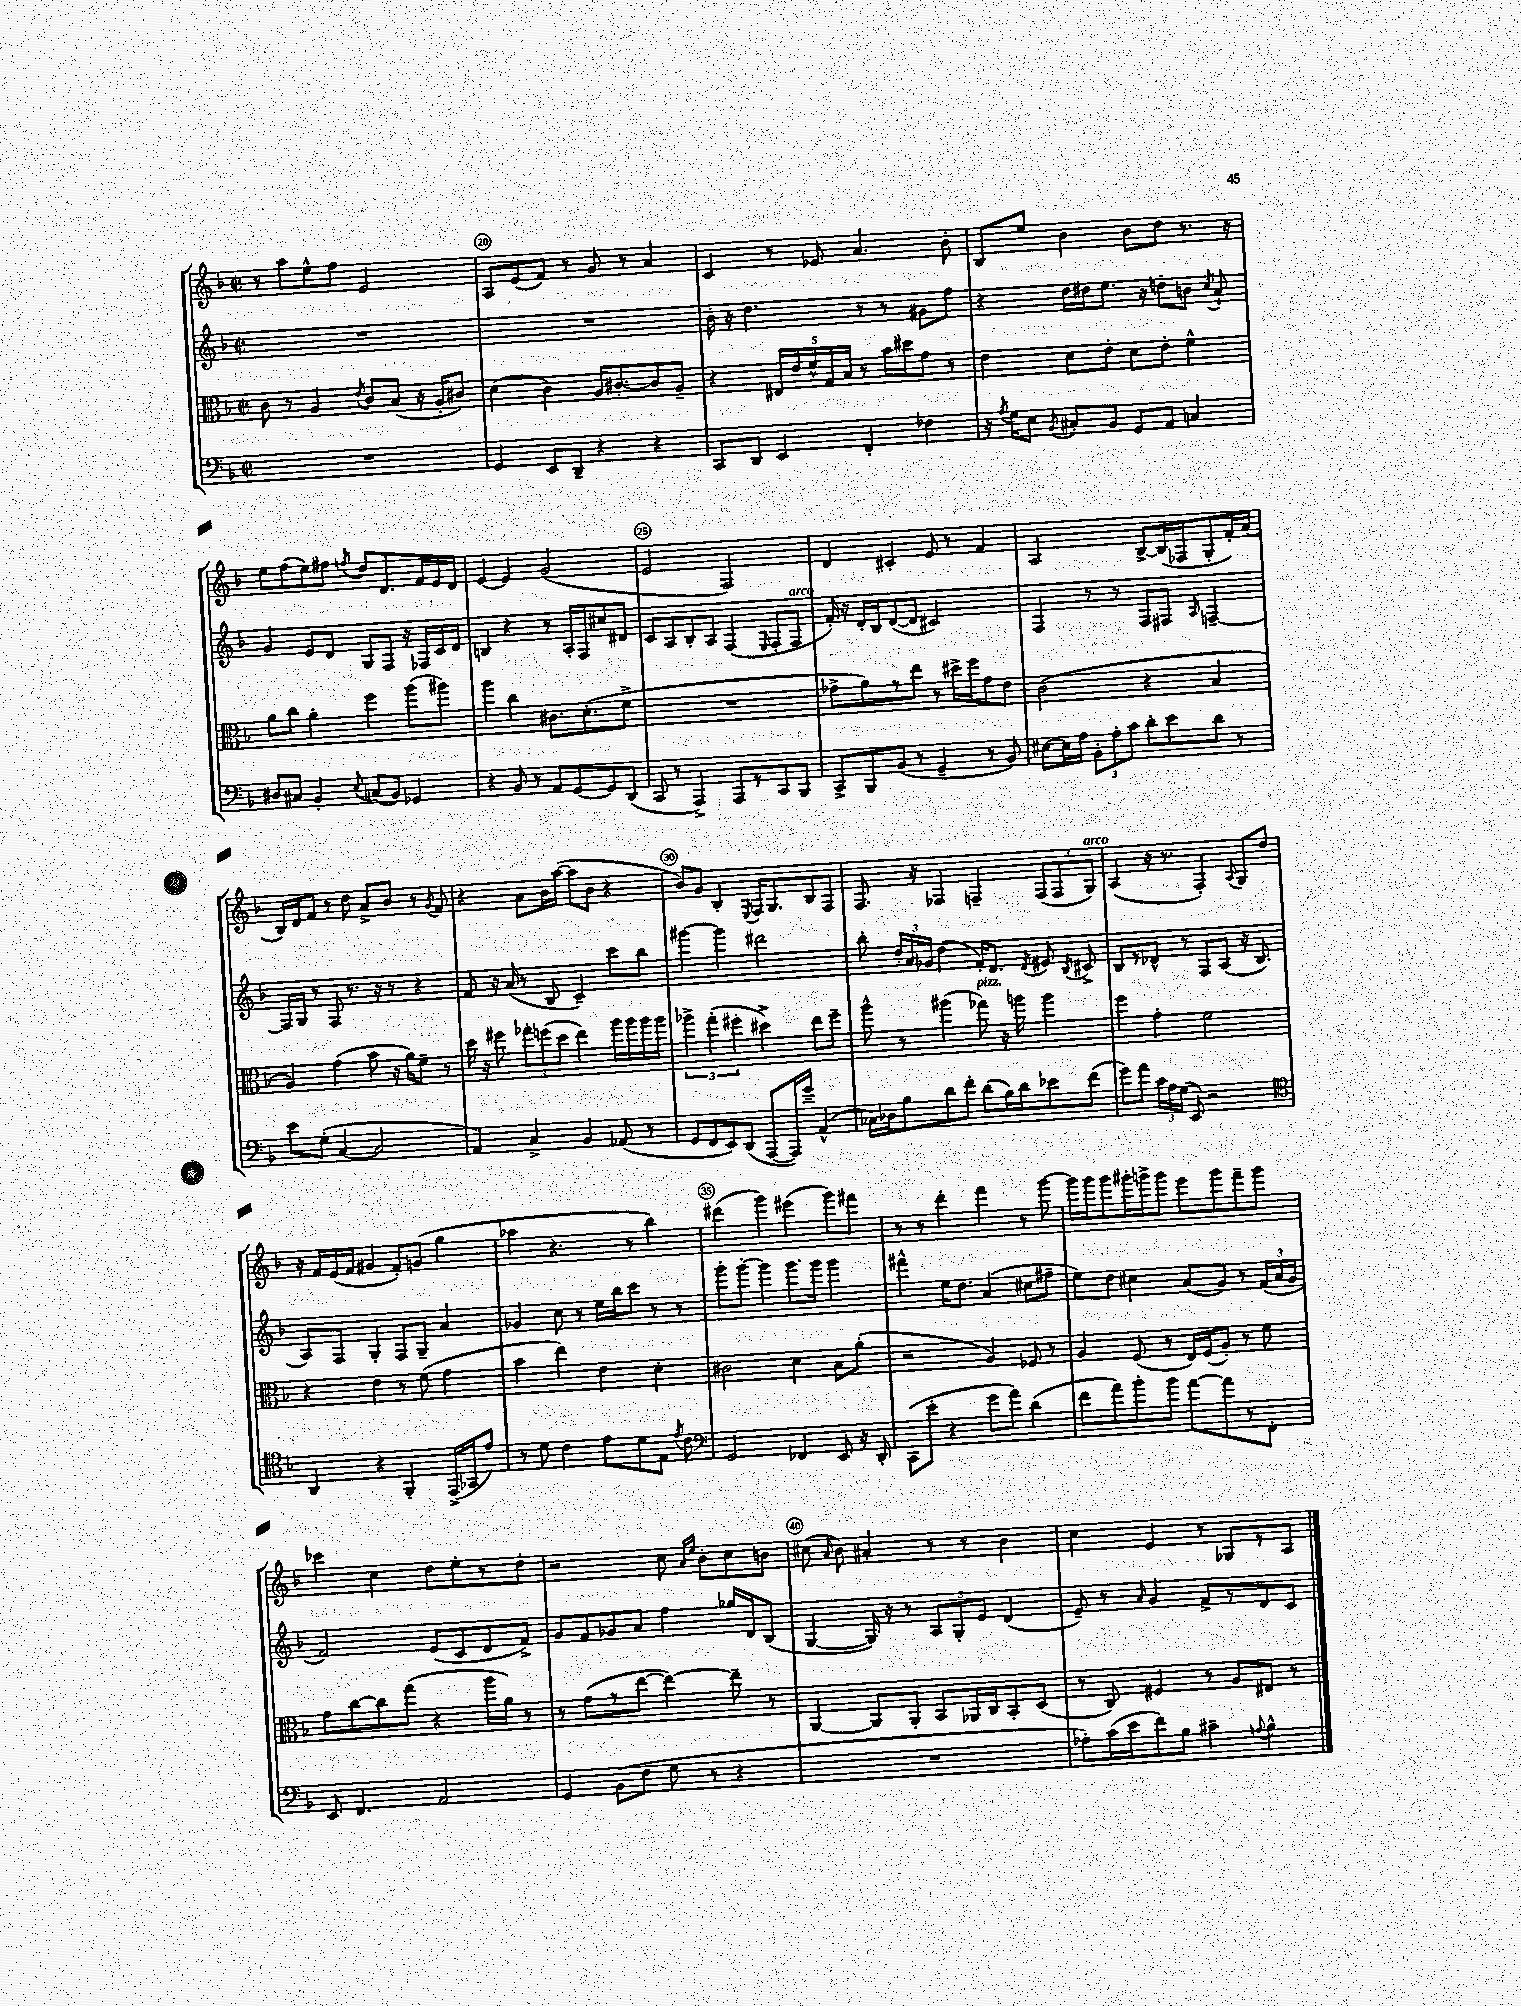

**kern	**kern	**kern	**kern
*staff4	*staff3	*staff2	*staff1
*clefF4	*clefC3	*clefG2	*clefG2
*k[b-]	*k[b-]	*k[b-]	*k[b-]
*M2/2	*M2/2	*M2/2	*M2/2
*met(c|)	*met(c|)	*met(c|)	*met(c|)
1r	8c	1r	8r
.	8r	.	8aa
.	4A	.	8ee^^
.	.	.	8ff
.	8qe	.	.
.	8c	.	2e
.	(8B-	.	.
.	16r	.	.
.	16A'	.	.
.	8c#)	.	.
=	=	=	=
4GG	(4d	1r	8A
.	.	.	(8e
8EE	4c)	.	8f)
8DD~	.	.	8r
4r	16A	.	8g
.	[8.c#'	.	.
.	.	.	8r
4r	8c#]	.	4a
.	8A~	.	.
=	=	=	=
8CC	4r	16b-'	4c
.	.	16r	.
8DD	.	4.dd	.
4EE	20E#	.	8r
.	20e	.	.
.	20f^^	.	.
.	.	.	8e-
.	20G	.	.
.	20B-	.	.
4FF'	8r	8r	4.a
.	16b-	8r	.
.	16dd#	.	.
4F-	8g	8g#	.
.	8r	8ff	8b-'
=	=	=	=
16r	4e	4r	8B-
8qA	.	.	.
16G	.	.	.
8E	.	.	8ee
8qBB-	.	.	.
8C#'	8d	16dd	4b-
.	.	16dd#	.
8BB-	8e'	8.ee	.
8GG	8d	.	8b-
.	.	16r	.
8AA	8e'	8dd'	8dd
4C	4f^^	8b	8.r
.	.	8qcc	.
.	.	8a`	.
.	.	.	16r
=	=	=	=
8D#	8a	4g	8ee
8C#	8cc	.	(8ff
4BB-'	4a'	8e	8ee)
.	.	8d	8ff#
8qqE	.	.	8qff
(8C	4ff	8G	8dd
8BB-)	.	8F	8.d
4GG-	(8aa	16r	.
.	.	16F-	16f
.	8aa#)	16c	16e
.	.	16d	16d
=	=	=	=
4r	4aa	4B	[4e
8BB-	4cc	4r	4e]
8r	.	.	.
8AA	8.c#	8r	(2g
[8GG	.	16A'	.
.	(8.d'	16F	.
8GG]	.	8cc#	.
(8DD	8f^	8d#	.
=	=	=	=
8CC	1r	8c	2e
8r	.	8A	.
4AAA^)	.	8B-'	.
.	.	8A	.
8AAA	.	(4F	2F)
8r	.	.	.
.	.	16qqE	.
8CC	.	8F'	.
8BBB-	.	8F	.
=	=	=	=
8CC^	8g-^	16f')	4d
.	.	16r	.
8BBB-	8a)	16d'	.
.	.	16B-	.
(8BB-	8r	([8d	4c#'
8r	8ee	8d]	.
4GG~	8r	2c#)	8e
.	16dd#^	.	8r
.	16ff	.	.
8r	8g-	.	4f
8BB-)	8e	.	.
=	=	=	=
[8E#	(2c	4F	2A
16E#]	.	.	.
16A	.	.	.
12BB-'	.	8r	.
12A'	.	.	.
.	.	8r	.
12c	.	.	.
8d'	4r	8F	[8B-^
8e	.	8F#	(16B-]
.	.	.	16F-
.	.	16qqA	.
8d	4B-	[4F~	8G'
8r	.	.	16f')
.	.	.	(16a
=	=	=	=
8e	4A)	16F]	16B-)
.	.	16G	16d
(8G'	.	8r	8f
[4C	(4g	8F	8r
.	.	8.r	8dd
2C]	8b-	.	8a^
.	.	16r	.
.	16r	8r	8b-
.	16a)	.	.
.	8f~	4r	8r
.	.	.	8qg
.	8r	.	8f
=	=	=	=
4AA)	16dd	8f	4r
.	16r	.	.
.	8ff#	16r	.
.	.	(16a	.
4C^	12gg-'	8r	8a
.	(12ff	.	.
.	.	8B-	16b-
.	12dd	.	.
.	.	.	([16aa
4BB-	4ee)	4c~)	8aa]
.	.	.	8b-
(8AA-	16aa	8ccc	4r
.	16aa	.	.
8r	16aa	8bb-	.
.	16aa	.	.
=	=	=	=
8GG	6aa-^	[4ggg#	8b-)
8FF	.	.	8g
.	(6gg'	.	.
8EE)	.	4ggg#]	4B-'
.	6ff#'	.	.
(8DD	.	.	.
.	.	.	8qE
[8AAA	4dd#^)	2ddd#	16F
.	.	.	8.G
16AAA])	.	.	.
16g~	.	.	.
(4AA^^	8ee	.	8B-
.	8ff#~	.	8F
=	=	=	=
16C-)	8aa^^	8bb-'	8.F
16D-	.	.	.
8B-	8r	24dd'	.
.	.	24a	.
.	.	.	16r
.	.	24g-	.
8d	(4aa#	(4dd	4F-
8f'	.	.	.
(8d	8gg-)	16f')	4F~
.	.	8.d	.
16B-)	16r	.	.
16d	16aa	.	.
.	.	8qd	.
8e-	4aa	8e#	(12F
.	.	.	12F
.	.	8qB-	.
(8f	.	8c#^	.
.	.	.	12G)
=	=	=	=
8g)	4ff	8B-	(4A
8a	.	8r	.
24c	4g'	8d-^^	16r
24A	.	.	.
.	.	.	8.r
(24G	.	.	.
8EE)	.	8r	.
2r	2f	8F	4F')
.	.	(8A	.
.	.	.	8qqA
.	.	16r	8G
.	.	8.B-	.
.	.	.	8dd
=	=	=	=
*clefC4	*	*	*
4AA	4r	8A)	16r
.	.	.	16f
.	.	8F	(16e
.	.	.	16f
4r	4e	4G'	4g#
4FF'	8r	8F	8f')
.	(8f	8G~	(8g
(16EE^	4g	4a	4gg
16GG-	.	.	.
8e)	.	.	.
=	=	=	=
8r	4b-	4g-	4aa-
8d	.	.	.
4c	4ee)	8cc	4.r
.	.	8r	.
8e	4e	16ee	.
.	.	16bb-	.
8d	.	8ccc	8r
8E	4d'	8r	4bb-)
8qe	.	.	.
8c	.	8r	.
=	=	=	=
*clefF4	*	*	*
2GG	2c#	8ggg'	(4ddd#
.	.	[8ggg'	.
.	.	4ggg]	4ggg)
4FF-	4d	8.ggg	(4eee#
.	.	16ggg	.
8EE	8B-	4ggg	8ggg)
16r	(8a'	.	8fff#
16DD'	.	.	.
=	=	=	=
(8CC	2r	4fff#^^	8r
8e'	.	.	8r
4r	.	16ee	4ddd'
.	.	8.dd	.
8g	4A)	(4a	4fff
8a)	.	.	.
(4d	8F-	8cc#	8r
.	8r	8ff#~	[8ggg
=	=	=	=
8f	4A	8ee)	16ggg]
.	.	.	16ggg
8a)	.	8dd	8ggg
8b-'	(8F	4cc#	16ggg#'
.	.	.	16ggg^
8b-	8r	.	8ggg
[8a	16E)	(8a	8eee
.	(16F	.	.
8a]	8A')	8g)	8ggg
8r	8r	8r	8fff~
8FF'	8f	(24f	8ggg
.	.	24a	.
.	.	24g	.
=	=	=	=
8EE	8g	2f)	4ccc-
4.FF	[8cc	.	.
.	8cc]	.	4cc
.	(8gg	.	.
2AA	4r	(8e	8dd
.	.	8c	8ee'
.	16aa	8d	8r
.	16a)	.	.
.	8r	8f^)	8dd'
=	=	=	=
4GG	8r	8g	2r
.	(8g	8f	.
(8BB-	8r	8g-	.
8F	[8ee	8a	.
8G	4ee_)	4ff	8cc
.	.	.	16qqa
.	.	.	16qqee
8r	.	.	8b-'
4r	8ee~]	16gg-	8cc
.	.	16d	.
.	8r	(8B-	8b
=	=	=	=
1r	[4AA	[4G	(8cc#
.	.	.	16qqa
.	.	.	8b-)
.	8AA]	16G])	4a#'
.	.	16r	.
.	8AA'	8r	.
.	8BB-	12A	8r
.	.	12G'	.
.	16AA-	.	8r
.	.	12e	.
.	16C	.	.
.	8BB-'	(4d	4b-
.	(8D	.	.
=	=	=	=
8A-')	8r	8e~)	4cc
(16c	8C)	8r	.
16e	.	.	.
.	.	16qqa	.
8f)	4F#	4g	4e
8B-	.	.	.
4c#~	8r	8f^	8r
.	8A	8r	8G-
8qqA	.	.	.
4B-^^	8E#	8d	8r
.	8r	8c	8A
==	==	==	==
*-	*-	*-	*-
